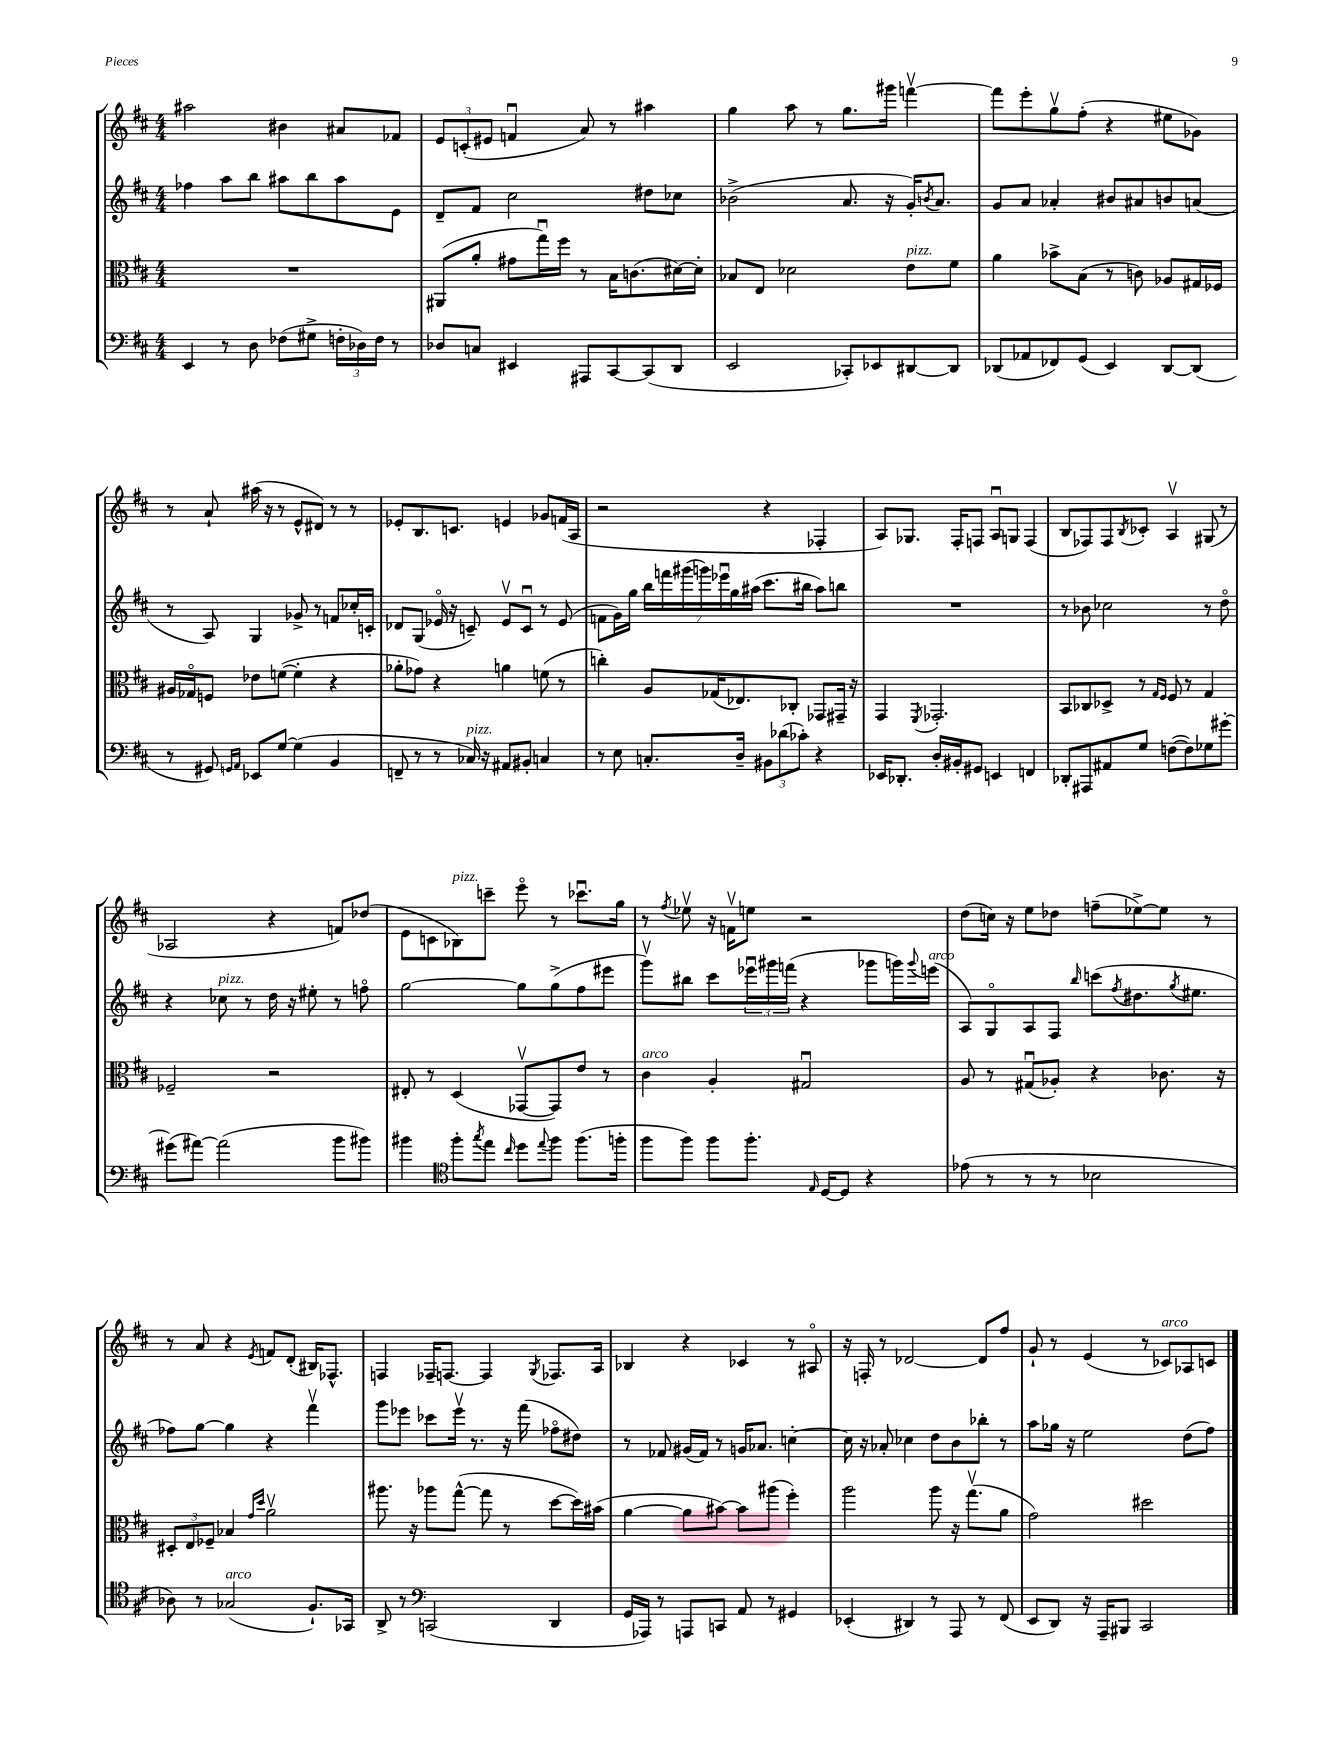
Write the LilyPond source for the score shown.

<<
\new StaffGroup <<
\new Staff = "s0" {
    \clef treble \key d \major \numericTimeSignature \time 4/4
    ais''2 bis'4 ais'8 fes'8 |
    \tuplet 3/2 { e'8 c'8-.( eis'8 } f'4\downbow a'8) r8 ais''4 |
    g''4 a''8 r8 g''8. gis'''16 f'''4~\upbow |
    f'''8 e'''8-. g''8\upbow fis''8-.( r4 eis''8 ges'8) |
    r8 a'8-! ais''16( r16 r8 e'8-^ dis'8) r8 r8 |
    ees'8-. b8. c'8. e'4 ges'8 f'16( a16 |
    r2 r4 fes4-. |
    a8) ges8. fis16-. f8 a8\downbow g8 f4( |
    b8 fes8) fes8 \acciaccatura { b8 } ces'8-. a4\upbow gis8( r8 |
    aes2 r4 f'8) des''8( |
    e'8 c'8 bes8^\markup { \italic "pizz." }) c'''8-- e'''8\flageolet r8 ces'''8.\downbow g''16 |
    r8 \acciaccatura { fis''8 } ees''8\upbow r16 f'16\upbow e''8 r2 |
    d''8( c''16) r16 e''8 des''8 f''8--( ees''8~->) ees''8 r8 |
    r8 a'8 r4 \acciaccatura { e'8 } f'8 d'8-.( bis16) fes8.-^ |
    f4 fes16-- f8.~ f4 \acciaccatura { g8 } fes8. a16 |
    bes4 r4 ces'4 r8 ais8\flageolet |
    r16 f16-. r8 des'2~ des'8 fis''8 |
    g'8-! r8 e'4( r8 ces'8^\markup { \italic "arco" }) aes8 c'8 \bar "|." |
}
\new Staff = "s1" {
    \clef treble \key d \major \numericTimeSignature \time 4/4
    fes''4 a''8 b''8 ais''8 b''8 ais''8 e'8 |
    d'8-- fis'8 cis''2 dis''8 ces''8 |
    bes'2->( a'8. r16 g'16-.) \acciaccatura { b'8 } a'8. |
    g'8 a'8 aes'4-. bis'8 ais'8 b'8 a'8( |
    r8 a8) g4 ges'8-> r8 f'8 ces''16-. c'16-. |
    des'8 g8( ees'16\flageolet r16 c'8--) ees'8\upbow c'8\downbow r8 ees'8( |
    f'8 g'16) g''16 \tuplet 7/4 { b''16 f'''16 gis'''16( g'''16) ees'''16\downbow g''16 ais''16( } cis'''8. bis''16 ais''8) b''8 |
    R1 |
    r8 bes'8 ces''2 r8 d''8\flageolet |
    r4 ces''8^\markup { \italic "pizz." } r8 d''16 r16 eis''8-. r8 f''8\flageolet |
    g''2~ g''8 g''8->( fis''8 eis'''8 |
    g'''8\upbow) bis''8 cis'''8 \tuplet 3/2 { ees'''16\downbow gis'''16 f'''16( } r4 ges'''8 g'''16) \appoggiatura { g'''8 } e'''16^\markup { \italic "arco" }( |
    a8) g8\flageolet a8 fis8 \grace { b''16 } c'''8( \acciaccatura { fis''8 } dis''8. \acciaccatura { g''8 } eis''8. |
    fes''8) g''8~ g''4 r4 fis'''4\upbow |
    g'''8 ees'''8 ces'''8 ees'''16\upbow r8. r16 fis'''16( fes''8\flageolet dis''8) |
    r8 fes'8 gis'16( fes'16) r8 g'16 aes'8. c''4~-. |
    c''16 r16 aes'8-. ces''4 d''8 b'8 bes''8-. r8 |
    a''8 ges''16 r16 e''2 d''8( fis''8) \bar "|." |
}
\new Staff = "s2" {
    \clef alto \key d \major \numericTimeSignature \time 4/4
    R1 |
    ais,8( a'8-. gis'8 g''16\downbow) fis''16 r8 b16 c'8.( dis'16~) dis'16-. |
    bes8 e8 des'2 e'8^\markup { \italic "pizz." } fis'8 |
    a'4 bes'8-> b8( r8 c'8) aes8 gis16 fes16 |
    ais16 ges16\flageolet f8 ees'8 f'8~( f'4-. r4 |
    aes'8-. ges'8) r4 a'4 f'8( r8 |
    c''4-.) a8 ges16( ees8.) ces8-. ges,8 gis,16-- r16 |
    g,4 \acciaccatura { fis,8 } ges,2.-. |
    b,8 ces8 des8-> r8 \grace { g16 fis16 } fis8 r8 g4 |
    fes2-- r2 |
    eis8-. r8 d4( ges,8~\upbow ges,8) e'8 r8 |
    cis'4^\markup { \italic "arco" } a4-. gis2\downbow |
    a8 r8 gis8\downbow( aes8-.) r4 ces'8. r16 |
    \tuplet 3/2 { dis8-. e8 fes8-- } bes4 \grace { g'16 d''16 } a'2\upbow |
    ais''8. r16 aes''8 g''8~-^( g''8 r8 d''8~ d''16) bis'16( |
    a'4~ a'8 bis'8~) bis'8 ais''8( fis''4-.) |
    a''2 a''8 r16 g''8.\upbow( a'8 |
    g'2) dis''2 \bar "|." |
}
\new Staff = "s3" {
    \clef bass \key d \major \numericTimeSignature \time 4/4
    e,4 r8 d8 fes8( gis8-> \tuplet 3/2 { f16-. des16) f16 } r8 |
    des8 c8 eis,4 ais,,8 cis,8~ cis,8( d,8 |
    e,2 ces,8-.) ees,8 dis,8~ dis,8 |
    des,8( aes,8 fes,8) g,8( e,4) des,8~ des,8( |
    r8 gis,8) \grace { g,16 a,16 } ees,8 g8~ g4( b,4 |
    f,8-- r8 r8 ces16^\markup { \italic "pizz." }) r16 ais,8 bis,8-. c4 |
    r8 e8 c8.-. d16-- \tuplet 3/2 { bis,8 des'8( ces'8-.) } r4 |
    ees,16 des,8.-. d16-. bis,16-. gis,8 e,4 f,4 |
    des,8-. ais,,8 ais,8 g8 f8~( f8) ges8 gis'8~-. |
    gis'8( ais'8~) ais'2( b'8 bis'8) |
    bis'4 \clef tenor fis''8-. \acciaccatura { g''8 } e''8 \grace { cis''16 } d''8 \appoggiatura { e''8 } fis''8 fis''8.( f''16-. |
    fis''8 fis''8) fis''8 fis''8.-. \grace { e16 } d16~ d8 r4 |
    ees'8( r8 r8 r8 bes2 |
    aes8) r8 ges2^\markup { \italic "arco" }( fis8.-!) ges,16 |
    a,8-> r8 \clef bass c,2( d,4 |
    g,16 aes,,16) r8 a,,8 c,8 a,8 r8 gis,4 |
    ees,4-.( dis,4) r8 a,,8 r8 fis,8( |
    e,8 d,8) r16 a,,16-- bis,,8 cis,2 \bar "|." |
}
>>
>>
\layout { \context { \Score \remove "Bar_number_engraver" } }
